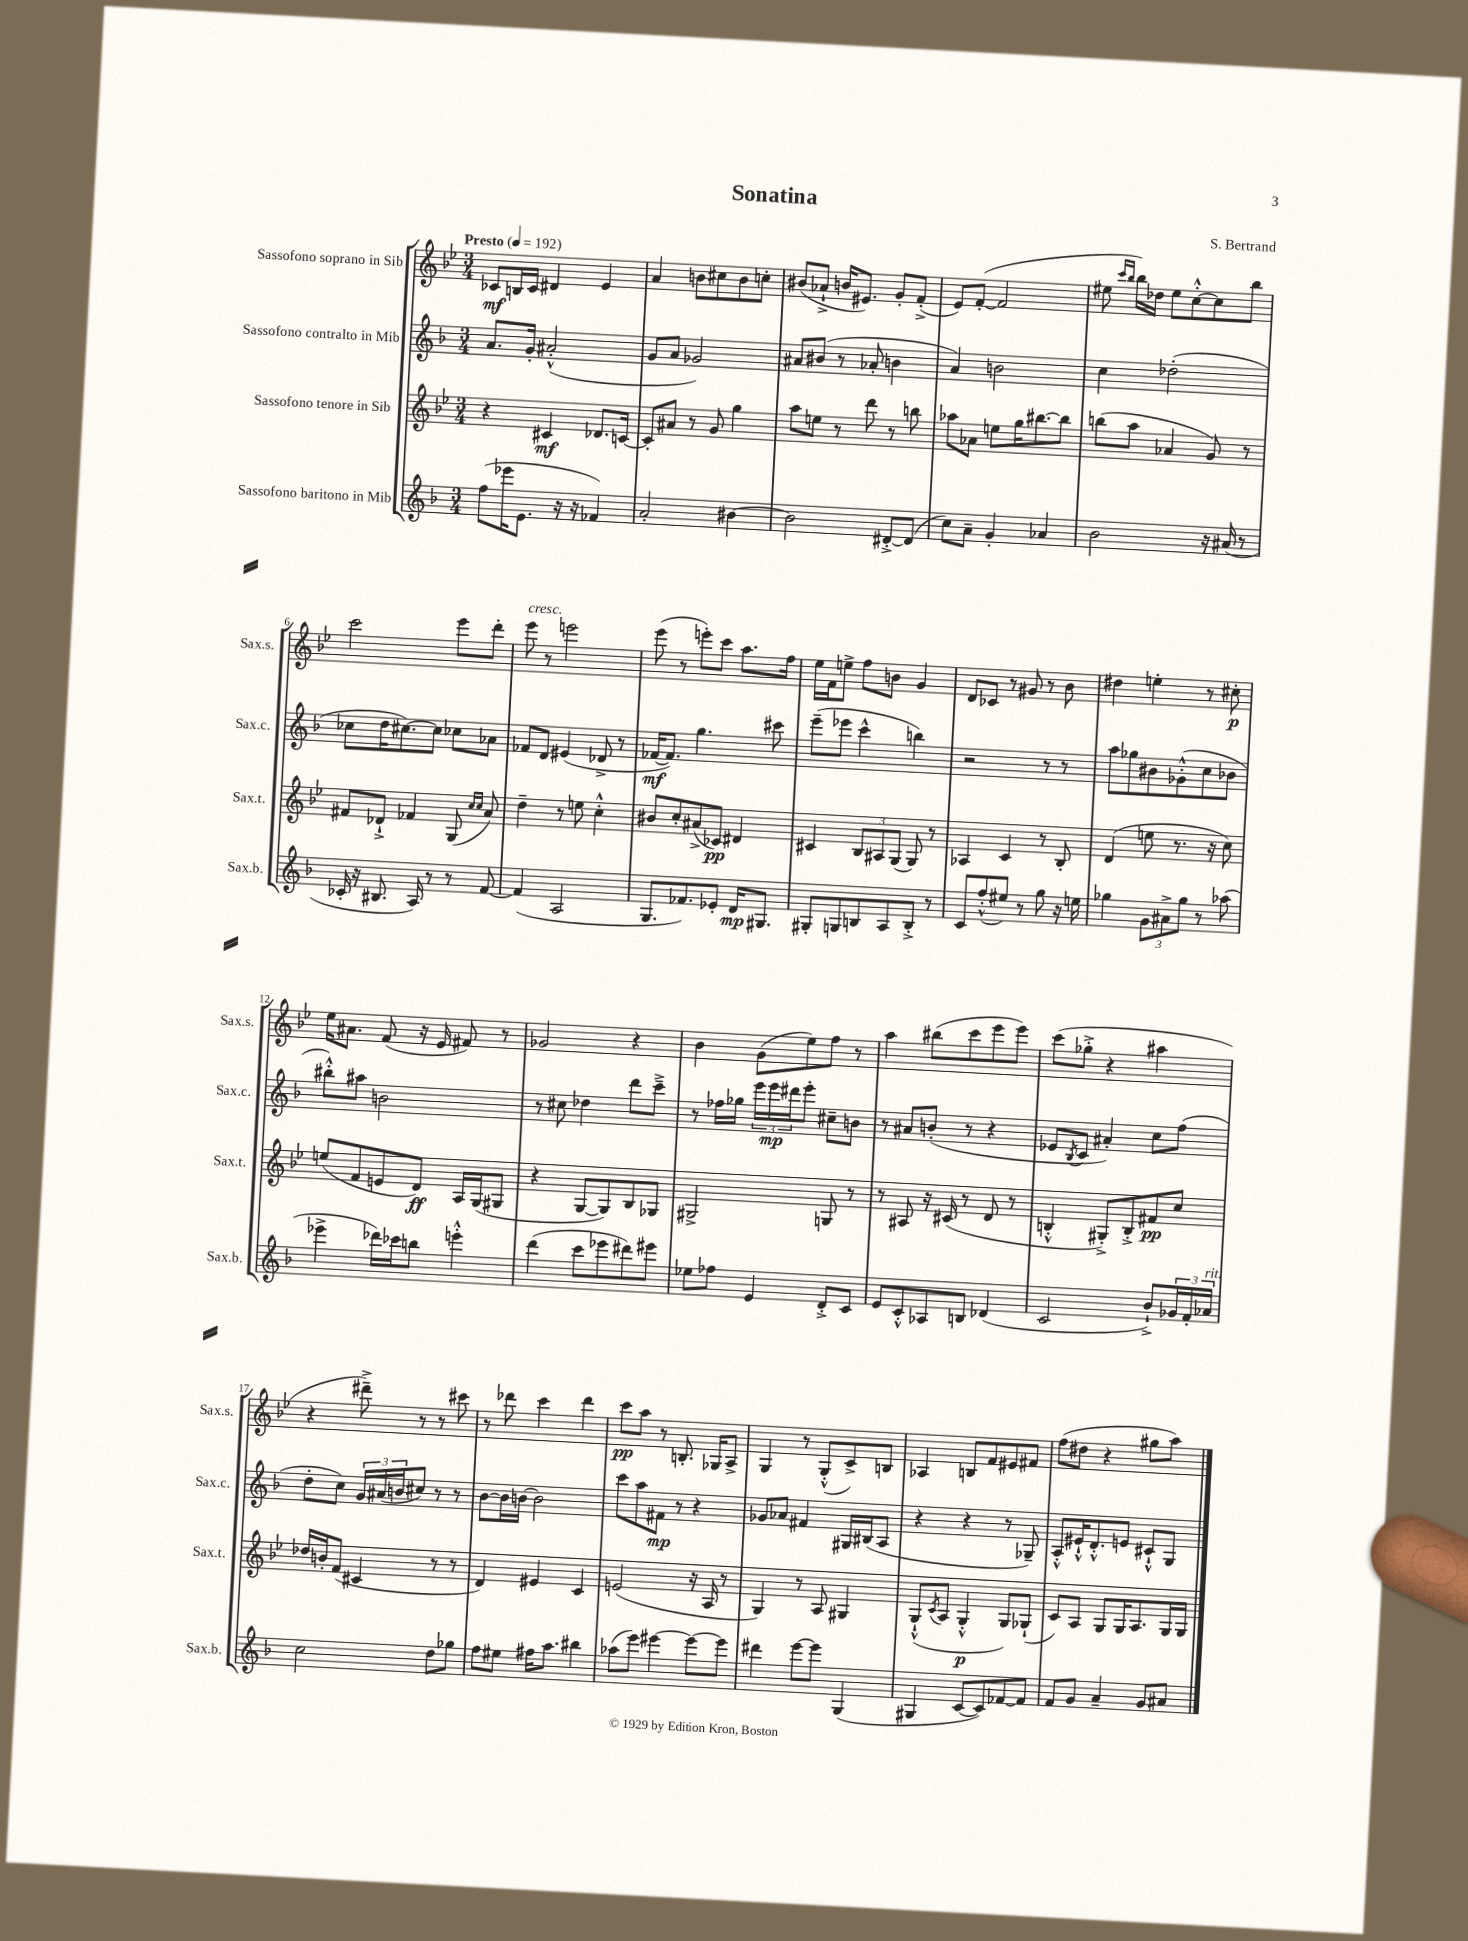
\header { title = "Sonatina" composer = "S. Bertrand" }
<<
\new StaffGroup <<
\new Staff = "s0" \with { instrumentName = "Sassofono soprano in Sib" shortInstrumentName = "Sax.s." } {
    \clef treble \key bes \major \numericTimeSignature \time 3/4 \tempo "Presto" 4 = 192
    ces'8\mf b16 ces'16 dis'4 ees'4 |
    a'4 b'8 cis''8 b'8 c''8-. |
    bis'8( aes'8-!-> b'16 eis'8.) g'8-. f'8-.->( |
    ees'8) f'8~-.( f'2 |
    eis''8 \grace { c'''16 bes''16 } bes''16) des''16 eis''8 c''8~-.-^ c''8 bes''8 |
    c'''2 ees'''8 d'''8-. |
    ees'''8^\markup { \italic "cresc." } r8 e'''2 |
    ees'''8( r8 e'''8-.) c'''8 a''8. f''16 |
    ees''16 f'16 e''8-> f''8 b'8 g'4 |
    d'8 ces'8 r8 gis'8 r8 bes'8 |
    dis''4 e''4-. r8 cis''8-.\p |
    ees''16 ais'8. f'8( r16 ees'16 fis'8) r8 |
    ges'2 r4 |
    bes'4 g'8( ees''8) f''8 r8 |
    a''4 bis''8( c'''8 ees'''8 ees'''8) |
    c'''8( ges''8-.-> r4 ais''4 |
    r4 dis'''8--->) r8 r8 cis'''8 |
    r8 des'''8 c'''4 des'''4 |
    c'''8\pp a''8 r8 b8.-. ges16 a8-> |
    g4 r8 g8-.-^( c'8->) b8 |
    aes4 b8 f'8 eis'8 fis'8 |
    f''8( dis''8 r4 gis''8 a''8) \bar "|." |
}
\new Staff = "s1" \with { instrumentName = "Sassofono contralto in Mib" shortInstrumentName = "Sax.c." } {
    \clef treble \key f \major \numericTimeSignature \time 3/4
    a'8. g'16-. ais'2-.-^( |
    g'8 a'8 ges'2) |
    ais'8 bis'8( r8 aes'8-. b'4 |
    a'4) b'2 |
    c''4 des''2-.( |
    ces''8 d''16 cis''8.~) cis''8 ces''8 aes'8 |
    fes'8 d'8 eis'4( des'8-> r8 |
    fes'16~\mf fes'8.) g''4. cis'''8 |
    e'''8--( ees'''8 c'''4-^ b''4) |
    r2 r8 r8 |
    a''8 ges''8 bis'8 ges'8-.-^( c''8 bes'8 |
    bis''8-.-^) ais''8 b'2 |
    r8 cis''8 des''4 d'''8 c'''8---> |
    r8 fes''16 ges''16 \tuplet 3/2 { e'''16 e'''16\mp dis'''16 } e'''8-. cis''8-- b'8 |
    r8 ais'8 b'8-.( r8 r4 |
    ees'8 \acciaccatura { bes8 } c'8 ais'4-.) c''8 f''8( |
    d''8-. c''8) \tuplet 3/2 { g'16 ais'16( b'16 } cis''8) r8 r8 |
    bes'8~ bes'16 b'16~ b'2 |
    c'''8 a''8 fis'8\mp r8 r4 |
    ges'8 aes'8 fis'4 gis16 bis16( a8 |
    r4 r4 r8 ges8--) |
    a8-.-^ eis'16-!-^ d'8.-.-^ e'8 cis'8-!-^ g8 \bar "|." |
}
\new Staff = "s2" \with { instrumentName = "Sassofono tenore in Sib" shortInstrumentName = "Sax.t." } {
    \clef treble \key bes \major \numericTimeSignature \time 3/4
    r4 cis'4\mf des'8. c'16~ |
    c'8-. ais'8 r8 g'8 g''4 |
    a''8 e''8 r8 d'''8 r8 b''8 |
    aes''8 aes'8 e''8 g''16 bis''8.~ bis''8 |
    b''8( a''8 aes'4 g'8) r8 |
    fis'8 des'8-!-> fes'4 g8( \grace { c''16 c''16 } a'8) |
    d''4-- r8 e''8 c''4-.-^ |
    bis'8 c''8-. ais'8->( ces'8\pp) dis'4 |
    cis'4 \tuplet 3/2 { bes8 ais8 g8( } g8) r8 |
    aes4 c'4 r8 bes8-. |
    d'4( e''8 r8. r16 c''8) |
    e''8( f'8 e'8 d'8\ff) a16 g16( gis8 |
    r4 g8~ g8) bes8 ges8 |
    gis2-> g8 r8 |
    r8 ais8 r16 cis'16( r8 d'8 r8 |
    b4-.-^ gis8-.->) b8-.-> fis'8\pp c''8 |
    des''16 b'16-. f'8( cis'4 r8 r8 |
    d'4) eis'4 c'4 |
    e'2( r16 a16 r8 |
    g4) r8 a8 gis4 |
    g8-!-^( \acciaccatura { c'8 } a8 g4-.-^\p g8) ges8-!( |
    c'8) a8 g8 g16 a8. g16 g16 \bar "|." |
}
\new Staff = "s3" \with { instrumentName = "Sassofono baritono in Mib" shortInstrumentName = "Sax.b." } {
    \clef treble \key f \major \numericTimeSignature \time 3/4
    f''8( ees'''16 e'8. r16 r16 fes'4) |
    a'2-. bis'4~ |
    bis'2 dis'8~-.-> dis'8( |
    c''8) a'8-- g'4-. aes'4 |
    bes'2 r16 ais'16( r8 |
    ces'16-. r16 bis8. a16) r8 r8 f'8~ |
    f'4( a2 |
    g8. fes'8.) ees'8-. d'16\mp gis8. |
    gis8-. g8 b8 a8 b8-.-> r8 |
    c'8 f''8-.-^( eis''8) r8 g''8 r16 e''16 |
    ges''4 \tuplet 3/2 { g'8 ais'8-> ges''8 } r8 aes''8( |
    ees'''4-> des'''16) ces'''16 b''8 e'''4-.-^ |
    d'''4( c'''8 ees'''8 dis'''8) eis'''8 |
    ees''8 fes''8 e'4 d'8-.-> c'8 |
    e'8 c'8-.-^ aes8 b8 des'4( |
    c'2 bes'8-!->) \tuplet 3/2 { ges'16 f'16-. aes'16^\markup { \italic "rit." } } |
    c''2 d''8 ges''8 |
    f''8 eis''8 fis''16 a''8. bis''4 |
    aes''8( e'''8) eis'''4~ eis'''8~ eis'''8 |
    dis'''4 e'''8~ e'''8 g4( |
    gis4 c'8~ c'8) fes'8~ fes'8 |
    f'8 g'8 a'4-- g'8 ais'8 \bar "|." |
}
>>
>>
